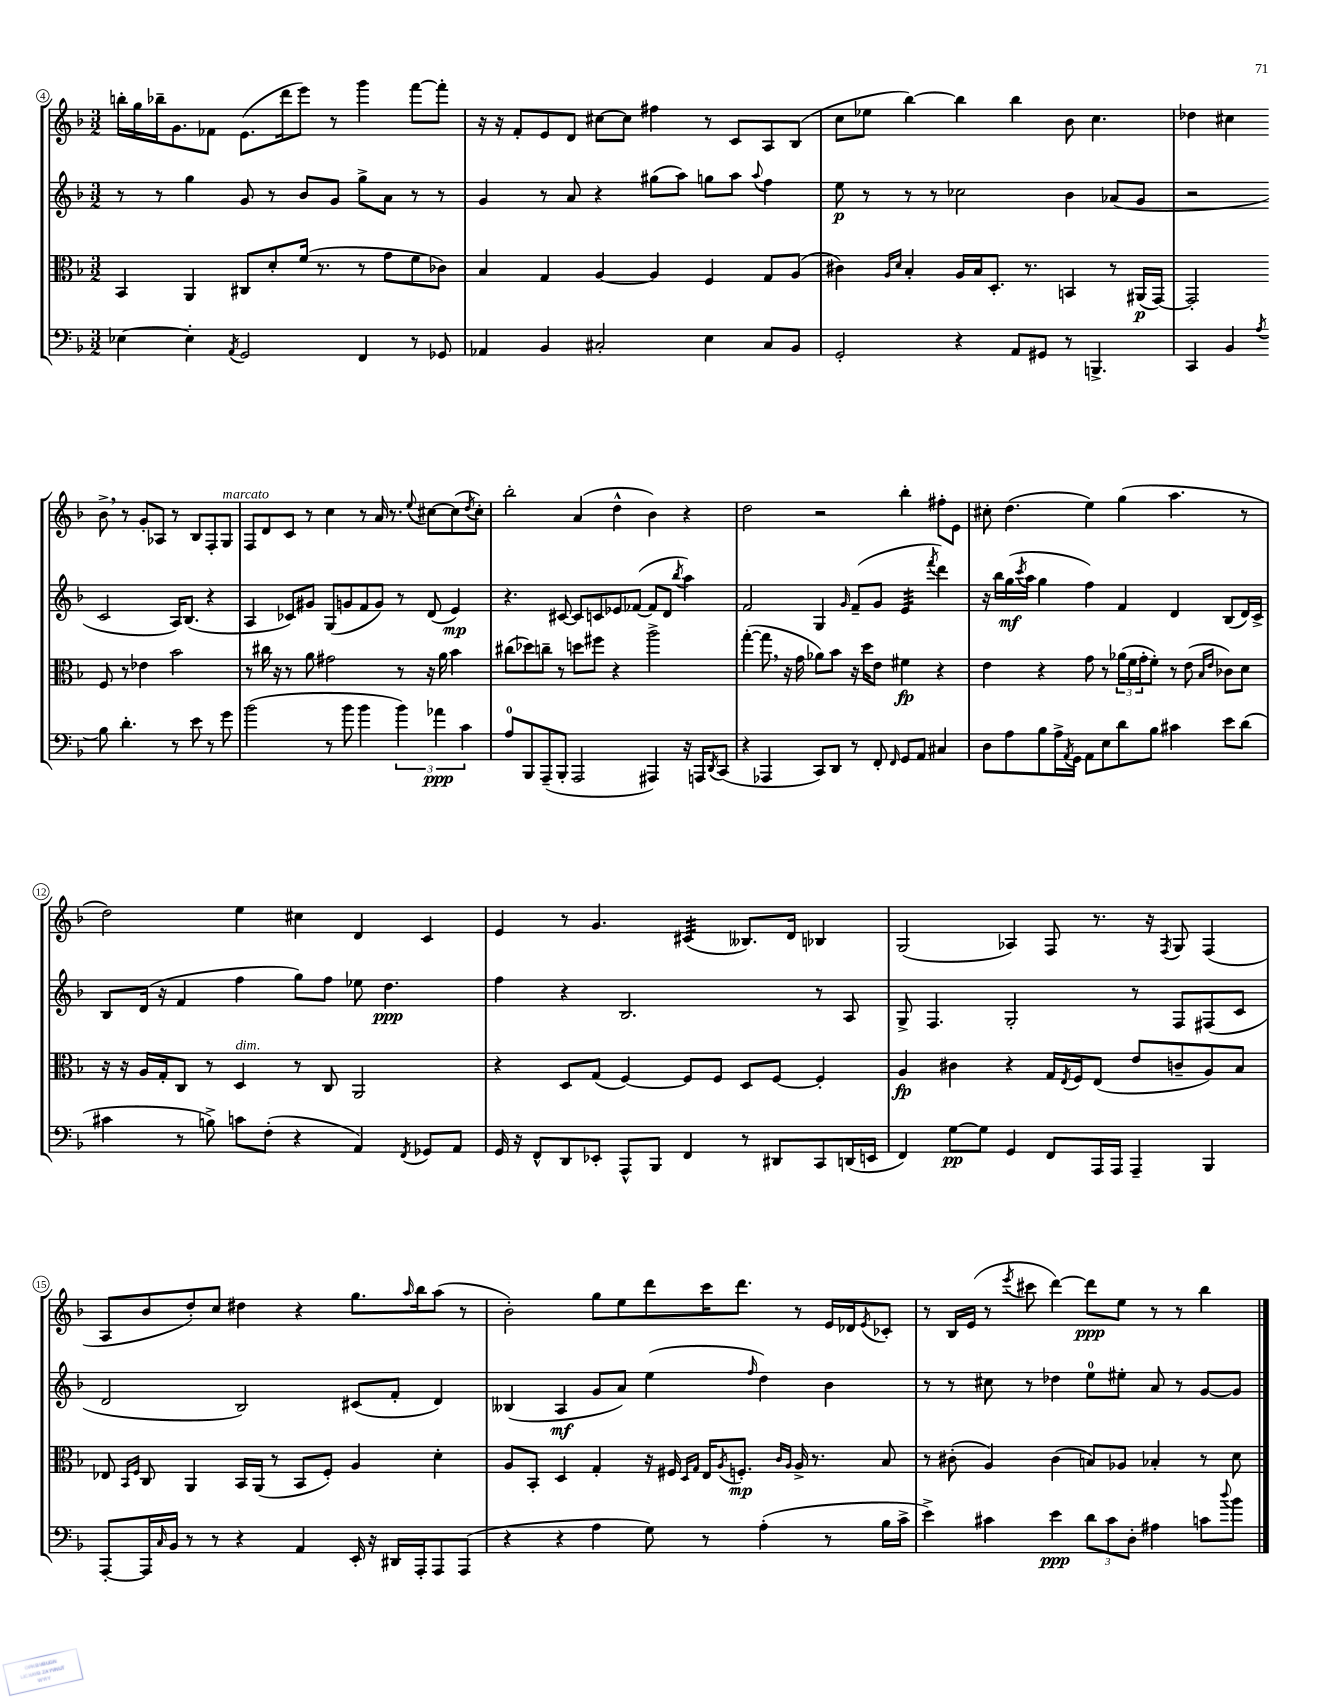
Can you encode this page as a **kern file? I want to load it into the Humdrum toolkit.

**kern	**kern	**kern	**kern
*staff4	*staff3	*staff2	*staff1
*clefF4	*clefC3	*clefG2	*clefG2
*k[b-]	*k[b-]	*k[b-]	*k[b-]
*M3/2	*M3/2	*M3/2	*M3/2
[4E-	4BB-	8r	16bb'
.	.	.	16gg
.	.	8r	16bb-~
.	.	.	8.g
4E-']	4AA	4gg	.
.	.	.	8f-
8qAA	.	.	.
2GG	8C#	8g	(8.e
.	8d'	8r	.
.	.	.	16ddd
.	(16f	8b-	8eee)
.	8.r	.	.
.	.	8g	8r
4FF	8r	8gg^	4ggg
.	8g	8a	.
8r	8f	8r	[8fff
8GG-	8c-)	8r	8fff']
=	=	=	=
4AA-	4B-	4g	16r
.	.	.	16r
.	.	.	8f'
4BB-	4G	8r	8e
.	.	8a	8d
2C#'	[4A	4r	[8cc#
.	.	.	8cc#]
.	4A]	(8gg#	4ff#
.	.	8aa)	.
4E	4F	8gg	8r
.	.	8aa	8c
.	.	8qqaa	.
8C#	8G	4ff	8A
8BB-	(8A	.	(8B-
=	=	=	=
2GG'	4c#)	8ee	8cc
.	.	8r	8ee-
.	16qqA	.	.
.	16qqd	.	.
.	4B-'	8r	[4bb-)
.	.	8r	.
4r	16A	2cc-	4bb-]
.	16B-	.	.
.	8.D'	.	.
8AA	.	.	4bb-
.	8.r	.	.
8GG#	.	.	.
8r	4BB	4b-	8b-
4.BBB^	.	.	4.cc
.	8r	(8a-	.
.	(16AA#	8g	.
.	[16GG)	.	.
=	=	=	=
4CC	2GG']	2r	4dd-
4BB-	.	.	4cc#
8qA	.	.	.
8B-	8F	2c	8b-^
4.d'	8r	.	8r
.	4e-	.	8g'
.	.	.	8A-
8r	2b-	16A)	8r
.	.	(8.B-	.
8e	.	.	8B-
8r	.	4r	8F'
8g	.	.	8G
=	=	=	=
(2b-	8r	4A	8F
.	16cc#	.	8d
.	16r	.	.
.	8r	8c-)	8c
.	8a	8g#	8r
8r	2g#	(8G	4cc
8b-	.	8g	.
4b-	.	8f	8r
.	.	8g)	16a
.	.	.	8.r
6b-)	8r	8r	.
.	.	.	8qqee
.	16r	(8d	[8cc#
6a-	.	.	.
.	16a	.	.
.	4b-	4e)	(8cc#]
6c	.	.	.
.	.	.	8qdd
.	.	.	8cc#')
=	=	=	=
8A	(8cc#	4.r	2bb-'
8BBB-	8dd-)	.	.
(8AAA~	8cc~	.	.
8BBB-'	8r	[8c#	.
2AAA	8dd	8c#]	(4a
.	8ff#	8c	.
.	4r	8e-	4dd^^
.	.	([8f-	.
4AAA#)	2aa^	8f-]	4b-)
.	.	8d	.
.	.	8qbb-	.
16r	.	4aa)	4r
16AAA	.	.	.
8qDD	.	.	.
(8CC	.	.	.
=	=	=	=
4r	([4gg'	2f	2dd
4AAA-	8gg]	.	.
.	16r	.	.
.	16g	.	.
8CC)	8a-)	4G	2r
8DD	8b-	.	.
.	.	16qqg	.
8r	16r	(8f~	.
.	16dd	.	.
8FF'	8e	8g	.
16qqFF	.	.	.
8GG	4f#	4e	4bb-'
8AA	.	.	.
.	.	8qfff	.
4C#	4r	4ddd)	8ff#'
.	.	.	8e
=	=	=	=
8D	4e	16r	8cc#'
.	.	16bb-	.
8A	.	(16gg	(4.dd
.	.	8qccc	.
.	.	16aa	.
8B-	4r	4gg	.
16A^	.	.	.
8qAA	.	.	.
16GG	.	.	.
8AA	8g	4ff)	4ee)
8E	8r	.	.
8d	(24a-	4f	(4gg
.	24f	.	.
.	24g'	.	.
8B-	8f')	.	.
4c#	8r	4d	4.aa
.	(8e	.	.
.	16qqB-	.	.
.	16qqe	.	.
8e	8c-)	(8B-	.
(8d	8d	16d)	8r
.	.	16c^	.
=	=	=	=
4c#	16r	8B-	2dd)
.	16r	.	.
.	16A	(16d	.
.	16G'	16r	.
8r	8C	4f	.
8B^)	8r	.	.
8c	4D	4ff	4ee
(8F'	.	.	.
4r	8r	8gg)	4cc#
.	8C	8ff	.
4AA)	2AA	8ee-	4d
.	.	4.dd	.
8qFF	.	.	.
8GG-	.	.	4c
8AA	.	.	.
=	=	=	=
16GG	4r	4ff	4e
16r	.	.	.
8FF^^	.	.	.
8DD	8D	4r	8r
8EE-'	(8G	.	4.g
8AAA^^	[4F)	2.B-	.
8BBB-	.	.	.
4FF	8F]	.	(4c#
.	8F	.	.
8r	8D	.	8.B--)
8DD#	[8F	.	.
.	.	.	16d
8CC	4F']	8r	4B-
(16DD	.	8A	.
16EE	.	.	.
=	=	=	=
4FF)	4A	8G^	(2G
.	.	4.F	.
[8G	4c#	.	.
8G]	.	.	.
4GG	4r	2G'	4A-)
8FF	16G	.	8F
.	8qE	.	.
.	16F	.	.
16AAA	(8E	.	8.r
16AAA	.	.	.
4AAA~	8e	8r	.
.	.	.	16r
.	.	.	8qF
.	8c~	8F	8G
4BBB-	8A)	(8F#	(4F
.	8B-	8c	.
=	=	=	=
[8AAA'	8E-	2d	8A
.	16qqBB-	.	.
.	16qqF	.	.
16AAA]	8C	.	8b-
16qqC	.	.	.
16BB-	.	.	.
8r	4AA	.	8dd')
8r	.	.	8cc
4r	16BB-	2B-)	4dd#
.	(16AA	.	.
.	8r	.	.
4AA	8BB-	.	4r
.	8F')	.	.
16EE'	4A	(8c#	8.gg
16r	.	.	.
16DD#	.	8f'	.
.	.	.	16qqaa
16AAA'	.	.	16bb-
8AAA	4d'	4d)	(8aa
(8AAA	.	.	8r
=	=	=	=
4r	8A	(4B--	2b-')
.	8BB-'	.	.
4r	4D	4A	.
4A	4G'	8g	8gg
.	.	8a)	8ee
8G)	16r	(4ee	8ddd
.	16F#	.	.
.	16qqD	.	.
.	16qqG	.	.
8r	16E	.	16ccc
.	8qA	.	.
.	8.F'	.	8.ddd
.	.	16qqff	.
(4A'	.	4dd)	.
.	16qqc	.	.
.	16qqA	.	.
.	16A^	.	8r
.	8.r	.	.
8r	.	4b-	16e
.	.	.	16d-
.	.	.	8qe
16B-	8B-	.	8c-'
16c^	.	.	.
=	=	=	=
4e^)	8r	8r	8r
.	(8c#'	8r	16B-
.	.	.	(16e
4c#	4A)	8cc#	8r
.	.	.	8qeee
.	.	8r	8ccc#
4e	(4c#	4dd-	[4ddd)
12d	8B)	8ee	8ddd]
12c#	.	.	.
.	8A-	8ee#'	8ee
12D'	.	.	.
4A#	4B-'	8a	8r
.	.	8r	8r
8c	8r	[8g	4bb-
8qqdd	.	.	.
8b-	8d	8g]	.
==	==	==	==
*-	*-	*-	*-
